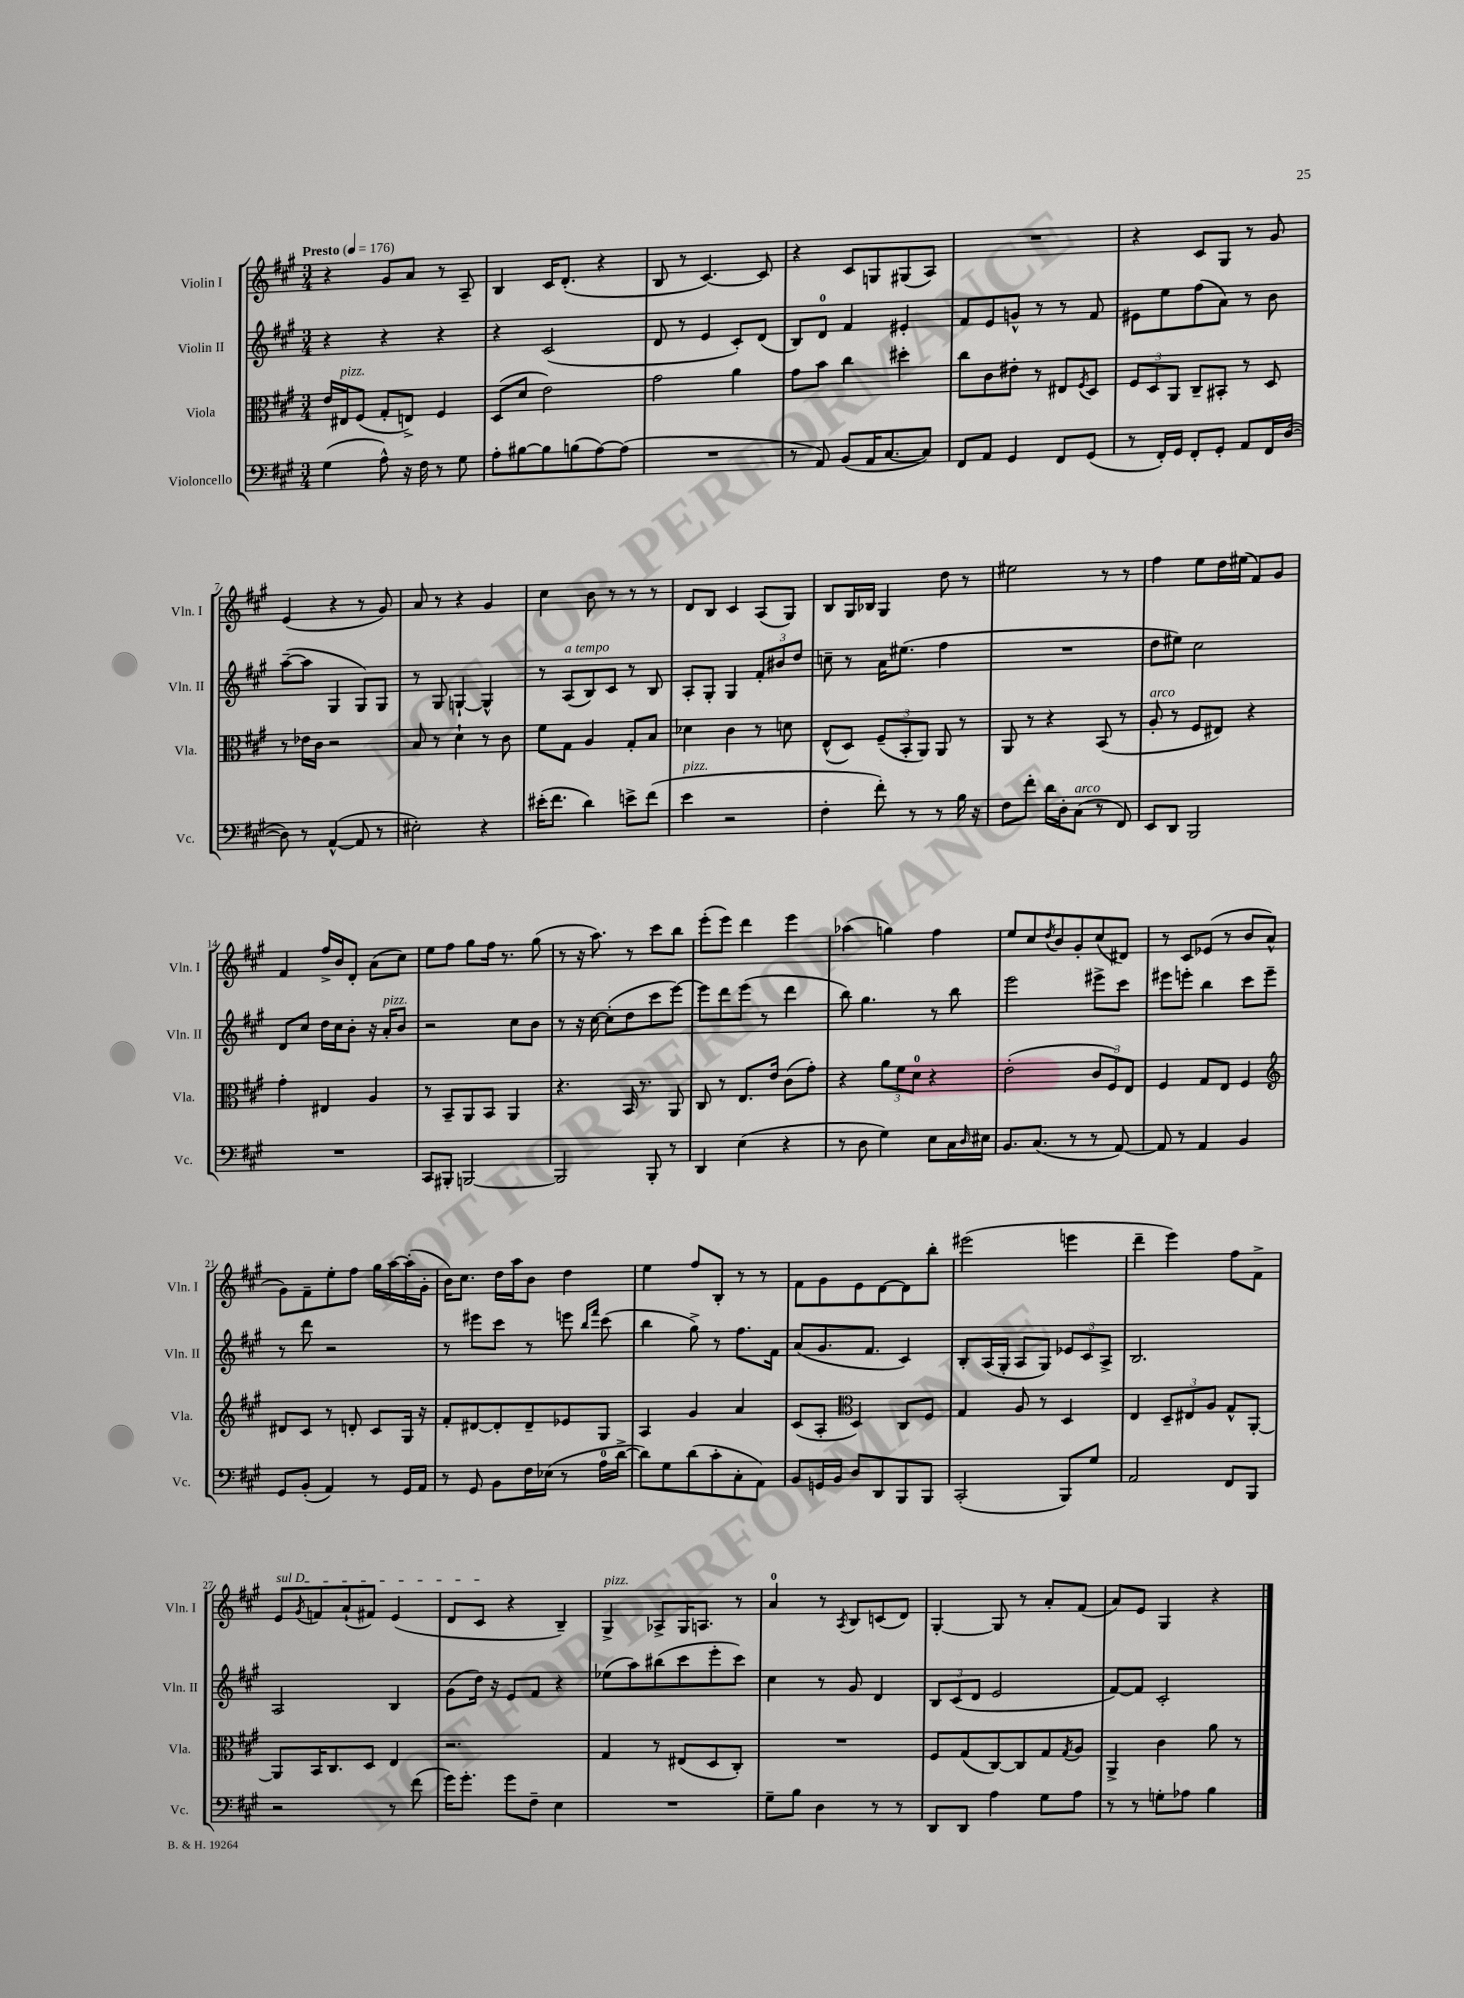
<<
\new StaffGroup <<
\new Staff = "s0" \with { instrumentName = "Violin I" shortInstrumentName = "Vln. I" } {
    \clef treble \key a \major \numericTimeSignature \time 3/4 \tempo "Presto" 4 = 176
    r4 gis'8 a'8 r8 a8-- |
    b4 cis'16 d'8.-.( r4 |
    b8 r8 cis'4.~) cis'8 |
    r4 cis'8 g8 gis8( a8) |
    R2. |
    r4 cis'8 gis8 r8 gis'8 |
    e'4( r4 r8 gis'8) |
    a'8 r8 r4 gis'4 |
    cis''4 b'8 r8 r8 r8 |
    d'8 b8 cis'4 a8( gis8) |
    b8 gis16 bes16 gis4 d''8 r8 |
    eis''2 r8 r8 |
    fis''4 e''8 d''16 eis''16( fis'8) gis'8 |
    fis'4 fis''16-> b'16 d'8-. a'8( cis''8) |
    e''8 fis''8 gis''8 fis''16 r8. gis''8( |
    r8 r16 a''8.) r8 cis'''8 b''8 |
    e'''8-.( e'''8) d'''4 e'''4 |
    aes''4( g''4) fis''4 |
    e''8 cis''8 \acciaccatura { d''8 } b'8 gis'8-. cis''8( dis'8) |
    r8 cis'8 ees'8( r8 b'8 a'8-^ |
    gis'8) fis'8-- e''8-. fis''8 gis''16 a''16~ a''16-.( gis'16-. |
    b'16) cis''8. d''16 a''16 b'8 d''4 |
    e''4 fis''8 b8-. r8 r8 |
    fis'8 gis'8 e'8 d'8~ d'8 b''8-. |
    eis'''2( e'''4 |
    d'''4-- e'''4) fis''8 fis'8-> |
    \once \override TextSpanner.bound-details.left.text = \markup { \italic "sul D" } e'8\startTextSpan \acciaccatura { gis'8 } f'8 a'8-!( fis'8) e'4( |
    d'8 cis'8\stopTextSpan r4 b4--) |
    gis4->^\markup { \italic "pizz." } aes8-> gis16 a8. r8 |
    a'4-0 r8 \acciaccatura { a8 } b8 c'8( d'8) |
    gis4~-. gis8 r8 a'8-. fis'8( |
    a'8) e'8 gis4 r4 \bar "|." |
}
\new Staff = "s1" \with { instrumentName = "Violin II" shortInstrumentName = "Vln. II" } {
    \clef treble \key a \major \numericTimeSignature \time 3/4
    r4 r4 r4 |
    r4 cis'2( |
    d'8 r8 e'4 cis'8-.) d'8( |
    b8) d'8-0 fis'4 eis'4-. |
    fis'8 e'8 g'8-^ r8 r8 fis'8 |
    eis'8 e''8 fis''8( a'8) r8 b'8 |
    a''8~--( a''8 gis4 gis8) gis8 |
    r8 gis8 g4~-! g4-^ |
    r8 a8^\markup { \italic "a tempo" }( b8) cis'8 r8 b8 |
    a8-. gis8-. gis4 \tuplet 3/2 { fis'8-. bis'8 d''8 } |
    c''8-- r8 a'16 eis''8.( fis''4 |
    R2. |
    d''8 eis''8) cis''2 |
    d'8 cis''8 d''16 cis''16 b'8-. r16 a'16-.^\markup { \italic "pizz." } b'8 |
    r2 cis''8 b'8 |
    r8 r16 cis''16~ cis''8-.( d''8 cis'''8 e'''8~) |
    e'''8 d'''8 e'''8( r8 d'''4 |
    b''8) gis''4. r8 b''8 |
    e'''2 eis'''8-> cis'''8 |
    eis'''8 e'''8-. b''4 cis'''8 e'''8-- |
    r8 d'''8 r2 |
    r8 eis'''8 cis'''8 r8 e'''8 \grace { b''16 fis'''16 } cis'''8( |
    b''4 gis''8->) r8 fis''8. fis'16 |
    a'8( gis'8. fis'8. cis'4) |
    b8-. a16( gis16-. a8 gis8) \tuplet 3/2 { ees'8 cis'8 a8-> } |
    b2. |
    a2 b4 |
    gis'8( d''16) r16 e'8 fis'8 r4 |
    ees''8( a''8) bis''8( cis'''8 e'''8-. cis'''8) |
    cis''4 r8 gis'8 d'4 |
    \tuplet 3/2 { b8 cis'8( d'8 } e'2 |
    fis'8~) fis'8 cis'2-. \bar "|." |
}
\new Staff = "s2" \with { instrumentName = "Viola" shortInstrumentName = "Vla." } {
    \clef alto \key a \major \numericTimeSignature \time 3/4
    e'16 eis16^\markup { \italic "pizz." } fis8( gis8-. e8->) fis4 |
    d8( d'8 e'2) |
    gis'2 a'4 |
    gis'8 b'8 cis''4 dis''4-. |
    cis''8 cis'8 eis'8-. r8 eis8 \acciaccatura { fis8 } d8 |
    \tuplet 3/2 { fis8 d8 a,8 } cis8-- bis,8-. r8 d8 |
    r8 ees'16 cis'16 r2 |
    b8 r8 d'4-! r8 cis'8 |
    fis'8 gis8 a4 gis8-. b8 |
    des'4 cis'4 r8 d'8 |
    e8-^( d8) \tuplet 3/2 { fis8--( b,8-. a,8) } a,8 r8 |
    a,8 r8 r4 b,8( r8 |
    a8-.^\markup { \italic "arco" } r8 fis8 eis8) r4 |
    gis'4-. eis4 a4 |
    r8 b,8-- a,8 b,8 a,4 |
    r4. b,16 r8. a,8 |
    cis8 r8 e8. e'16 cis'8( gis'8-.) |
    r4 \tuplet 3/2 { a'8 fis'8 d'8-0 } r4 |
    e'2-.( \tuplet 3/2 { cis'8 fis8) e8 } |
    fis4 gis8 e8 fis4 |
    \clef treble dis'8 cis'8 r8 d'8-. cis'8 gis16 r16 |
    fis'8-. dis'8~ dis'8-. dis'8-- ees'8 gis8 |
    a4 gis'4 a'4 |
    cis'8( a8-. \clef alto d4) cis8 fis8 |
    gis4 a8 r8 d4 |
    e4 \tuplet 3/2 { d8-- eis8 a8 } gis8-^ a,8~-. |
    a,8 b,16 cis8. d8 e4 |
    r2. |
    gis4 r8 eis8( d8 cis8-.) |
    R2. |
    fis8 gis8( cis8~) cis8 gis8 \acciaccatura { gis8 } a8 |
    a,4-> cis'4 a'8 r8 \bar "|." |
}
\new Staff = "s3" \with { instrumentName = "Violoncello" shortInstrumentName = "Vc." } {
    \clef bass \key a \major \numericTimeSignature \time 3/4
    gis4( a8-^) r16 fis16 r8 gis8 |
    a8-. bis8~ bis8 b8( a8~) a8( |
    R2. |
    r8 a,8) b,8( a,16 cis8.~ cis8) |
    fis,8 a,8 gis,4 fis,8 gis,8( |
    r8 fis,16-.) gis,16 fis,8-. gis,8-. a,8 fis,16 d16~( |
    d8) r8 a,4~-^( a,8 r8 |
    eis2-.) r4 |
    eis'16-.( fis'8. d'4) e'8-> fis'8( |
    e'4^\markup { \italic "pizz." } r2 |
    fis4-. fis'8-.) r8 r8 b16 r16 |
    fis8 fis'8-. d'16 d16-. cis8^\markup { \italic "arco" }( r8 fis,8) |
    e,8 d,8 b,,2 |
    R2. |
    cis,8 bis,,8-. b,,2~ |
    b,,2 b,,8-. r8 |
    d,4 e4( r4 |
    r8 d8 gis4) e8 cis16 \grace { d16 } eis16 |
    b,8. cis8.( r8 r8 a,8~) |
    a,8 r8 a,4 b,4 |
    gis,8 b,8-.( a,4) r8 gis,16 a,16 |
    r8 gis,8 b,8 fis16 ees16( r8 a16-0 d'16~-> |
    d'8) gis8 d'8( cis'8-. cis8-. a,8) |
    b,8 g,16 b,16 d8 d,8 b,,8 b,,8 |
    cis,2-.( b,,8) gis8 |
    a,2 fis,8 b,,8 |
    r2 r8 fis'8( |
    gis'16) gis'8.-. gis'8 fis8-- e4 |
    R2. |
    gis8-- b8 d4 r8 r8 |
    d,8 d,8 a4 gis8 a8 |
    r8 r8 g8-. aes8 b4 \bar "|." |
}
>>
>>
